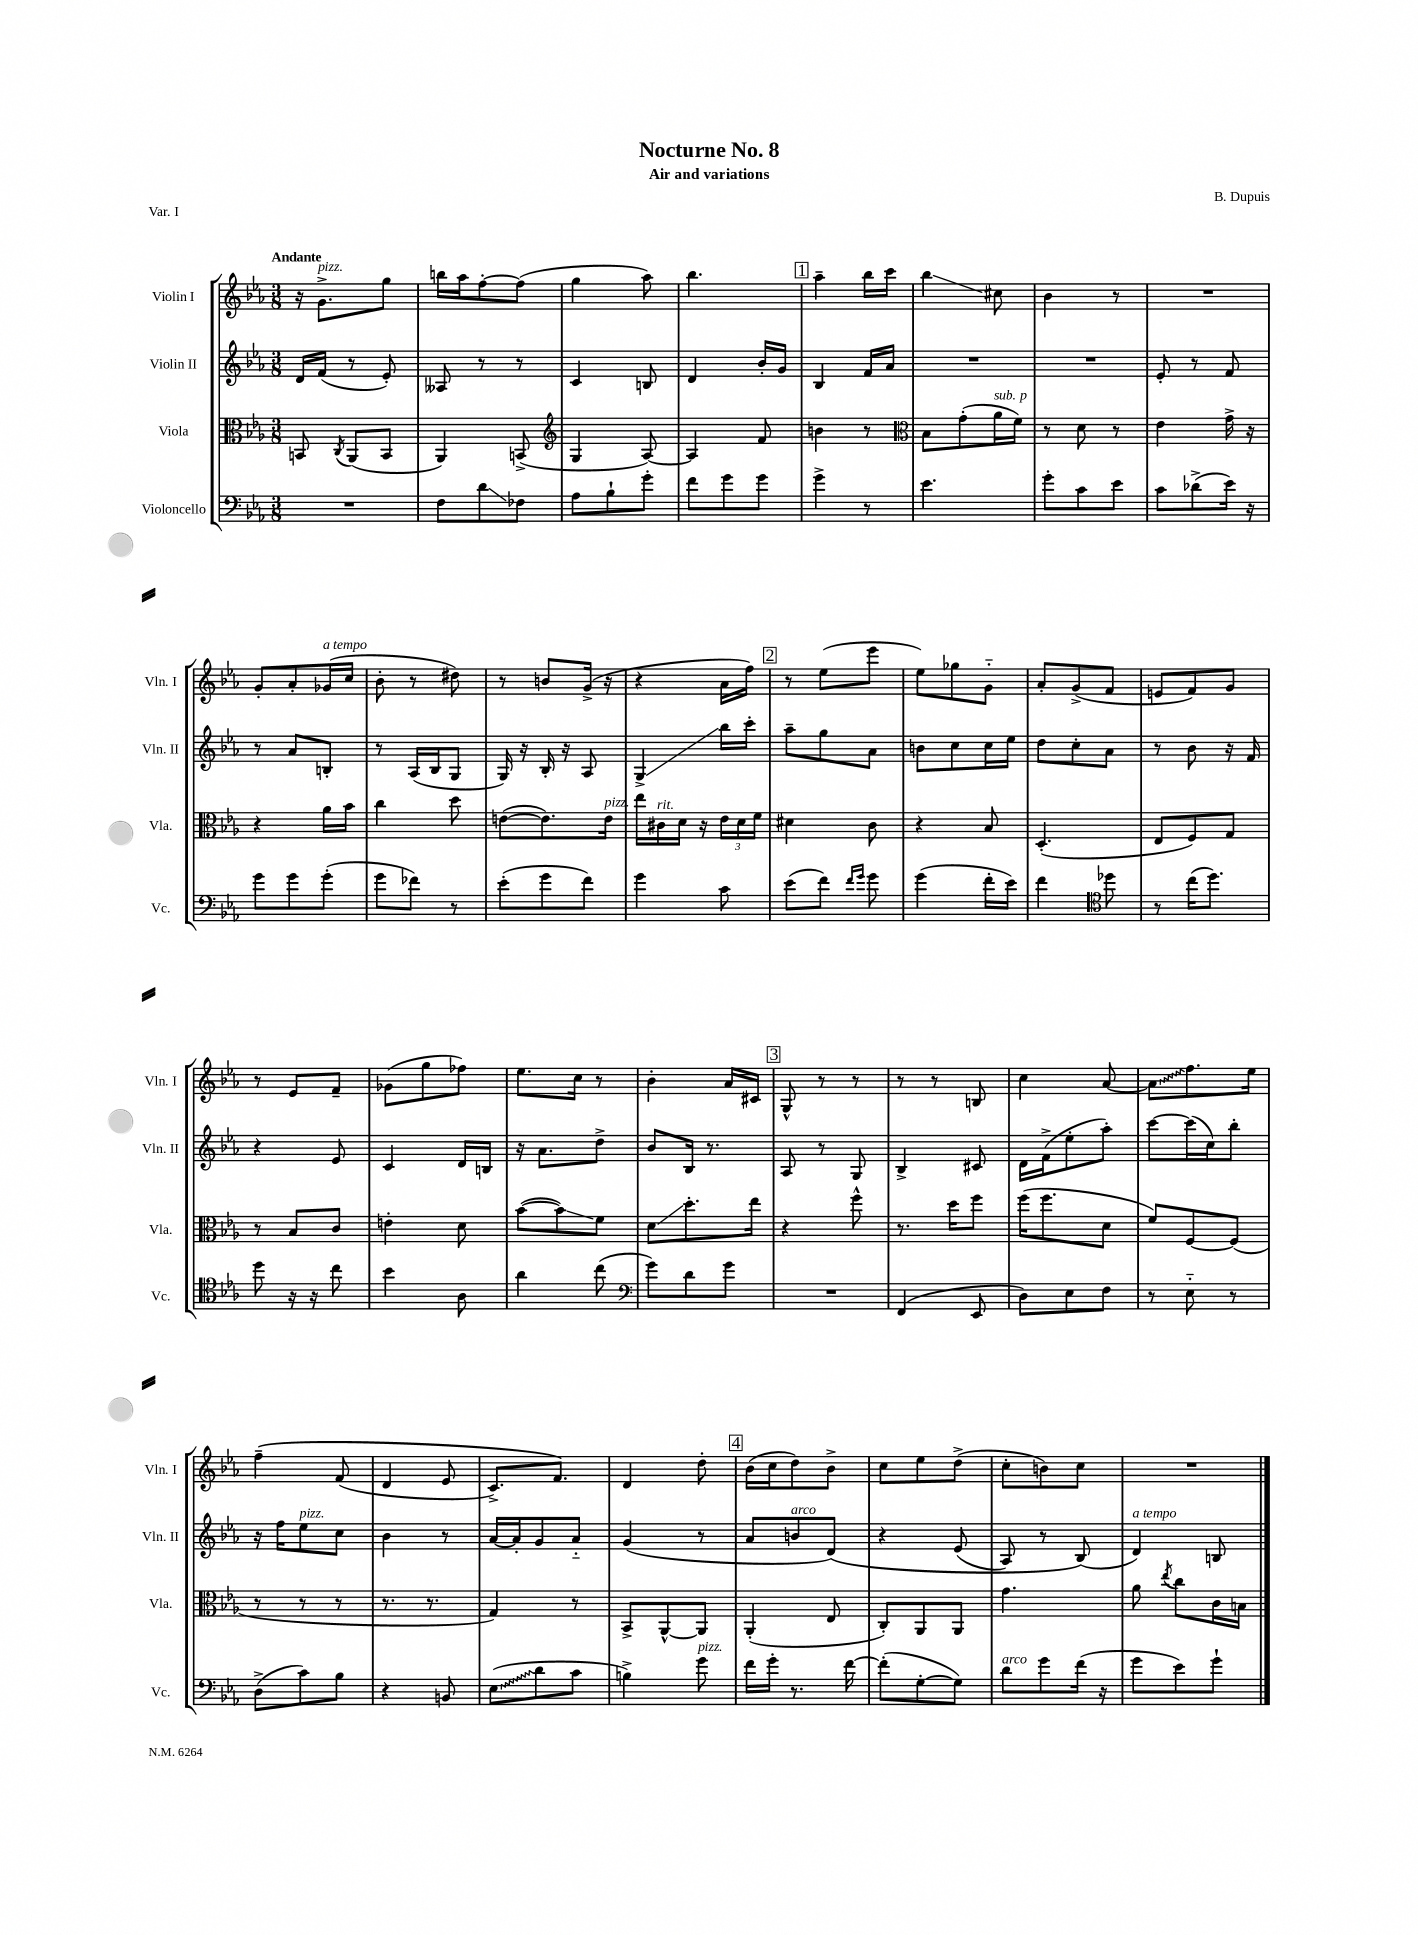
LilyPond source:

\header { title = "Nocturne No. 8" composer = "B. Dupuis" subtitle = "Air and variations" piece = "Var. I" }
<<
\new StaffGroup <<
\new Staff = "s0" \with { instrumentName = "Violin I" shortInstrumentName = "Vln. I" } {
    \clef treble \key ees \major \numericTimeSignature \time 3/8 \tempo "Andante"
    \autoBeamOff r16 g'8.[->^\markup { \italic "pizz." } g''8] |
    b''16[ aes''16 f''8~-. f''8]( |
    g''4 aes''8) |
    bes''4. |
    \mark \markup { \box "1" } aes''4-- bes''16[ c'''16] |
    bes''4\glissando cis''8 |
    bes'4 r8 |
    R4. |
    g'8[-. aes'8-. ges'16^\markup { \italic "a tempo" }( c''16] |
    bes'8-. r8 dis''8) |
    r8 b'8[ g'16]->( r16 |
    r4 aes'16[ f''16]) |
    \mark \markup { \box "2" } r8 ees''8[( ees'''8] |
    ees''8[) ges''8 g'8]-_ |
    aes'8[-. g'8->( f'8] |
    e'8[ f'8) g'8] |
    r8 ees'8[ f'8]-- |
    ges'8[( g''8 fes''8]) |
    ees''8.[ c''16] r8 |
    bes'4-. aes'16[ cis'16] |
    \mark \markup { \box "3" } g8-^ r8 r8 |
    r8 r8 b8 |
    c''4 aes'8~ |
    \once \override Glissando.style = #'zigzag aes'8[\glissando f''8. ees''16] |
    f''4--\( f'8( |
    d'4 ees'8 |
    c'8.[->) f'8.]\) |
    d'4 d''8-. |
    \mark \markup { \box "4" } bes'16[( c''16 d''8) bes'8]-> |
    c''8[ ees''8 d''8]->( |
    c''8[-. b'8) c''8] |
    R4. \bar "|." |
}
\new Staff = "s1" \with { instrumentName = "Violin II" shortInstrumentName = "Vln. II" } {
    \clef treble \key ees \major \numericTimeSignature \time 3/8
    \autoBeamOff d'16[ f'16]( r8 ees'8-.) |
    aeses8 r8 r8 |
    c'4 b8 |
    d'4 bes'16[-. g'16] |
    \mark \markup { \box "1" } bes4 f'16[ aes'16] |
    R4. |
    R4. |
    ees'8-. r8 f'8 |
    r8 aes'8[ b8]-. |
    r8 aes16[( bes16 g8] |
    g16) r16 bes16-. r16 aes8 |
    g4->\glissando bes''16[ c'''16]-. |
    \mark \markup { \box "2" } aes''8[-- g''8 aes'8] |
    b'8[ c''8 c''16 ees''16] |
    d''8[ c''8-. aes'8] |
    r8 bes'8 r16 f'16 |
    r4 ees'8 |
    c'4 d'16[ b16] |
    r16 aes'8.[ d''8]-> |
    bes'8[ bes16] r8. |
    \mark \markup { \box "3" } aes8 r8 g8 |
    bes4-> cis'8 |
    d'16[ f'16->( ees''8-. aes''8]-.) |
    c'''8[~ c'''16( c''16) bes''8]-. |
    r16 f''16[ ees''8^\markup { \italic "pizz." } c''8] |
    bes'4 r8 |
    aes'16[~ aes'16-. g'8 aes'8]-_ |
    g'4( r8 |
    \mark \markup { \box "4" } aes'8[ b'8^\markup { \italic "arco" } d'8])\( |
    r4 ees'8( |
    aes8) r8 bes8(\) |
    d'4^\markup { \italic "a tempo" }) b8 \bar "|." |
}
\new Staff = "s2" \with { instrumentName = "Viola" shortInstrumentName = "Vla." } {
    \clef alto \key ees \major \numericTimeSignature \time 3/8
    \autoBeamOff b,8 \acciaccatura { c8 } aes,8[( b,8] |
    aes,4) b,8->( |
    \clef treble g4 aes8~) |
    aes4 f'8 |
    \mark \markup { \box "1" } b'4 r8 |
    \clef alto bes8[ g'8-.( aes'16^\markup { \italic "sub. p" } f'16]) |
    r8 d'8 r8 |
    ees'4 g'16-> r16 |
    r4 aes'16[ bes'16] |
    c''4 d''8 |
    e'8[~( e'8.) e'16]^\markup { \italic "pizz." } |
    ees''16[ cis'16^\markup { \italic "rit." } d'16] r16 \tuplet 3/2 { ees'16[ d'16 f'16] } |
    \mark \markup { \box "2" } dis'4 c'8 |
    r4 bes8 |
    d4.-.( |
    ees8[ f8) g8] |
    r8 bes8[ c'8] |
    e'4-. d'8 |
    bes'8[~( bes'8\glissando) f'8] |
    d'8[\glissando d''8.-. ees''16] |
    \mark \markup { \box "3" } r4 f''8-^ |
    r8. d''16[ f''8] |
    f''16[( f''8. d'8] |
    f'8[) f8~ f8]( |
    r8 r8 r8 |
    r8. r8. |
    g4) r8 |
    bes,8[-> aes,8~-^ aes,8] |
    \mark \markup { \box "4" } aes,4-.( ees8 |
    c8[-.) aes,8 aes,8] |
    g'4. |
    aes'8 \acciaccatura { ees''8 } c''8[ c'16 b16] \bar "|." |
}
\new Staff = "s3" \with { instrumentName = "Violoncello" shortInstrumentName = "Vc." } {
    \clef bass \key ees \major \numericTimeSignature \time 3/8
    \autoBeamOff R4. |
    f8[ d'8\glissando fes8] |
    aes8[ bes8-! g'8]-. |
    f'8[ g'8 g'8] |
    \mark \markup { \box "1" } g'4-> r8 |
    ees'4. |
    g'8[-. c'8 ees'8] |
    c'8[ des'8->( ees'16]) r16 |
    g'8[ g'8 g'8]-.( |
    g'8[ fes'8]) r8 |
    ees'8[-.( g'8 f'8]) |
    g'4 c'8 |
    \mark \markup { \box "2" } ees'8[( f'8]) \grace { f'16[ g'16] } g'8 |
    g'4( f'16[-. ees'16]) |
    f'4 \clef tenor des''8 |
    r8 c''16[( d''8.]) |
    d''8 r16 r16 c''8 |
    bes'4 aes8 |
    aes'4 c''8( |
    \clef bass g'8[) d'8 g'8] |
    \mark \markup { \box "3" } R4. |
    f,4( ees,8 |
    d8[) ees8 f8] |
    r8 ees8-_ r8 |
    d8[->( c'8) bes8] |
    r4 b,8 |
    \once \override Glissando.style = #'zigzag ees8[\glissando( d'8 c'8] |
    b4->) g'8^\markup { \italic "pizz." } |
    \mark \markup { \box "4" } f'16[ g'16]-. r8. f'16~ |
    f'8[-.( g8~-. g8]) |
    d'8[^\markup { \italic "arco" } g'8 f'16]( r16 |
    g'8[ ees'8) g'8]-! \bar "|." |
}
>>
>>
\layout { \context { \Score \remove "Bar_number_engraver" } }
